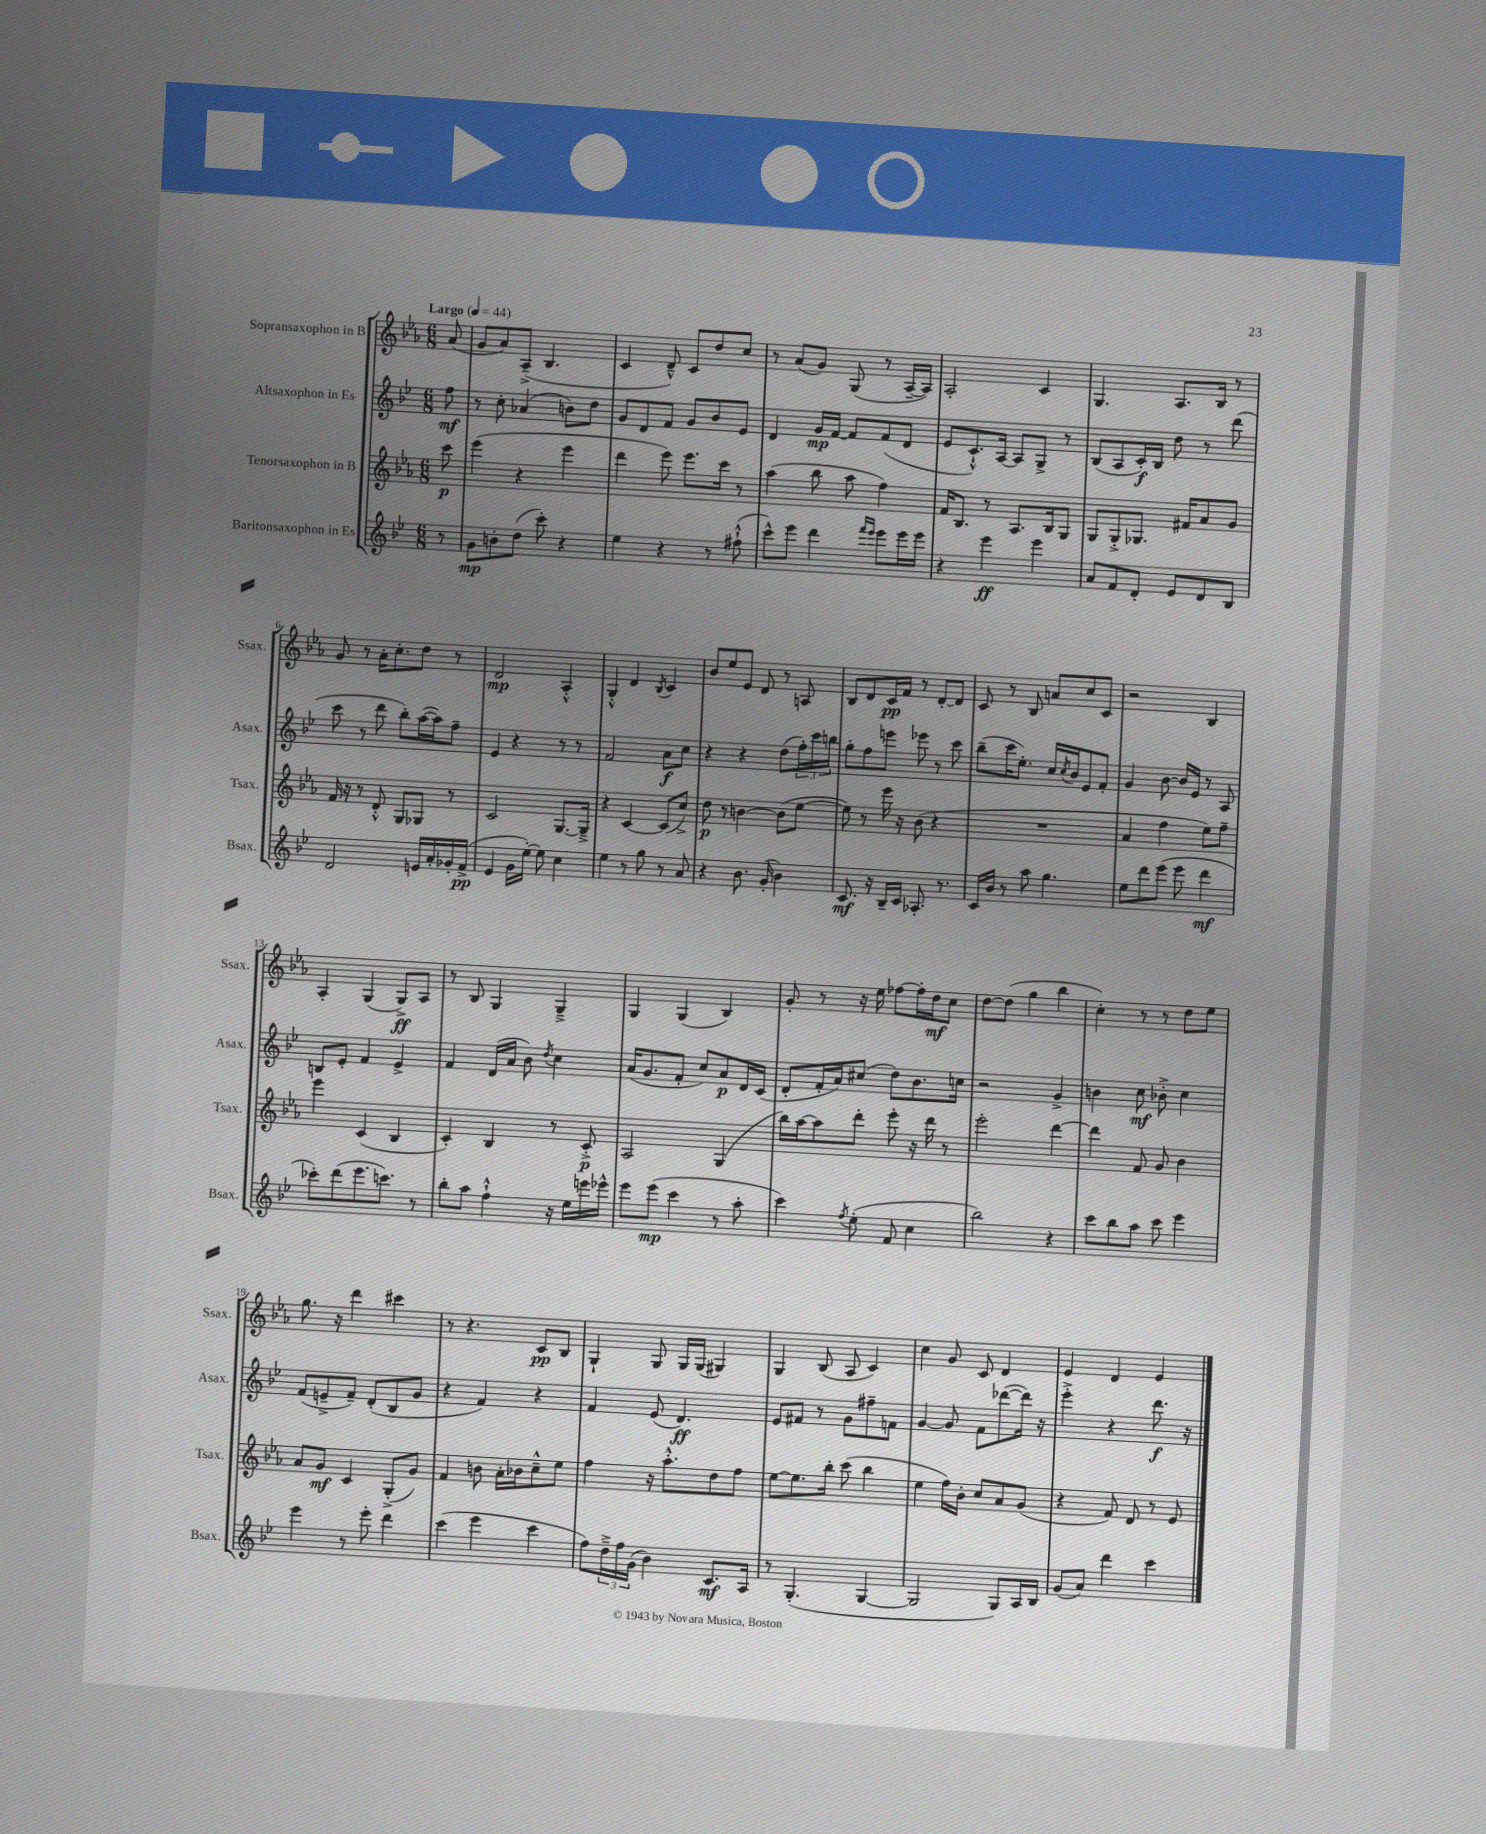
<<
\new StaffGroup <<
\new Staff = "s0" \with { instrumentName = "Sopransaxophon in B" shortInstrumentName = "Ssax." } {
    \clef treble \key ees \major \numericTimeSignature \time 6/8 \partial 8 \tempo "Largo" 4 = 44
    aes'8( |
    g'8 aes'8) aes8--->( bes4. |
    c'4 d'8---^) c'8 d''8 c''8 |
    r8 aes'8( g'8) g8( r8 aes16~-- aes16) |
    aes2-. c'4 |
    g4. aes8. bes16 r8 |
    g'8 r8 aes'16-. c''8.-. d''8 r8 |
    d'2\mp aes4-.-^ |
    g4-.-^ d'4 \acciaccatura { bes8 } c'4 |
    bes'8 ees''8 ees'8 d'8 r8 a8 |
    bes8 d'8 c'16\pp f'16 r8 d'8~-. d'8 |
    c'8 r8 bes8 a'8 c''8 c'8 |
    r2 bes4 |
    aes4-. g4( g8->\ff) aes8 |
    r8 bes8 g4 g4---> |
    g4 g4( bes4) |
    g'8-. r8 r16 ees''16 fes''8~ fes''16-. d''16\mf c''8 |
    d''8~ d''8( g''4 bes''4 |
    c''4-.) r8 r8 d''8 ees''8 |
    g''8. r16 d'''4 cis'''4 |
    r8 r4. c'8\pp bes8 |
    g4-! g8 g16 g16( gis4) |
    g4 bes8( aes8 c'4) |
    c''4 g'8 c'8 d'4 |
    ees'4 d'4 ees'4 \bar "|." |
}
\new Staff = "s1" \with { instrumentName = "Altsaxophon in Es" shortInstrumentName = "Asax." } {
    \clef treble \key bes \major \numericTimeSignature \time 6/8 \partial 8
    f''8\mf |
    r8 c''8-. aes'4( b'8) d''8 |
    g'8 d'8 f'8 g'8 bes'8 ees'8 |
    d'4 g'16\mp f'16~ f'8 f'8( d'8 |
    ees'8 c'8.-!-^) a16~ a8 g8-> r8 |
    bes8( a8 c'16-.\f) bes16 d''8 r8 d'''8( |
    c'''8 r8 d'''8 bes''8-.) a''16~( a''16) f''8-- |
    ees'4 r4 r8 r8 |
    f'2 a'8\f c''8 |
    r4 r4 d''8( \tuplet 3/2 { f''16-.) c'''16 b''16 } |
    g''8-. f''8 e'''8 ees'''8 r8 c'''8 |
    bes''8--( c'''16 ees''8.-.) c''16 \acciaccatura { c''8 } bes'16 ees'8 f'8-. |
    g'4 bes'8~ bes'16 ees'16 r8 a8 |
    b8 ees'8-. f'4 ees'4-> |
    f'4 d'16( a'16 bes'8) \acciaccatura { d''8 } c''4 |
    a'16( g'8. f'8-. c''8) a'8\p d'16 c'16( |
    d'8-. f'16-. a'16) cis''8( d''8) bes'8. c''16 |
    r2 g'4-> |
    b'4 c''8\mf bes'8-.-> c''4 |
    f'8( e'8---> f'8--) d'8-.( bes8 g'8 |
    r4 f'4) r4 |
    f'4 ees'8( d'4.\ff) |
    ees'8 fis'8 r8 g'8 fis''8-- f'8 |
    g'4~ g'8 f'8 des'''8~( des'''16) r16 |
    ees'''4-.-> r4 d'''8.\f r16 \bar "|." |
}
\new Staff = "s2" \with { instrumentName = "Tenorsaxophon in B" shortInstrumentName = "Tsax." } {
    \clef treble \key ees \major \numericTimeSignature \time 6/8 \partial 8
    c'''8\p |
    ees'''4( r4 ees'''4 |
    d'''4 ees'''8) ees'''8. c'''16 r8 |
    aes''4( bes''8 aes''8 f''4) |
    f'16 bes8. r8 aes8. bes16 g8 |
    g8 g8-.-> ges8. fis'16 aes'8 g'8 |
    f'16 r16 r8 d'8-.-^ g8 ges8 r8 |
    c'2 g8.~ g16---> |
    r4 c'4~ c'8( c''8->) |
    d''8\p r8 b'4~ b'8( ees''8~ |
    ees''8) r8 ees'''16 r16 bes'8( r4 |
    R2. |
    aes'4 f''4 ees''8) f''8-- |
    ees'''4 c'4( bes4 |
    c'4-.) bes4 r8 c'8-.->\p |
    aes2 g4( |
    bes''16) aes''16~ aes''8 d'''8-. ees'''8-. r16 d'''16 r8 |
    ees'''2-. d'''4~ |
    d'''4 f'8 g'8 bes'4 |
    aes'8 g'8\mf c'4 g8-.->( g'8) |
    f'4 b'8 aes'16-. bes'16 c''8---^ ees''8 |
    f''4 r16 aes''8.-.-^ d''8 f''8 |
    ees''8~ ees''8. bes''16-. c'''8( bes''4 |
    ees''4 f''16) bes'16-. c''8 aes'8 g'8( |
    r4 f'8) d'8 r8 ees'8 \bar "|." |
}
\new Staff = "s3" \with { instrumentName = "Baritonsaxophon in Es" shortInstrumentName = "Bsax." } {
    \clef treble \key bes \major \numericTimeSignature \time 6/8 \partial 8
    r8 |
    g'8\mp b'8-. d''8( c'''8-.) r4 |
    ees''4 r4 r8 fis''8-!-^( |
    c'''8-^) ees'''8 d'''4 \grace { f'''16 ees'''16 } ees'''8 ees'''16 ees'''16 |
    r4 ees'''4\ff ees'''4 |
    a'8 f'8 d'8-. ees'8 d'8 bes8 |
    d'2 e'16 a'16-. ges'16-. f'16->\pp( |
    ees'4 g'16 ees''16~-.) ees''8 c''4 |
    ees''4 r8 g''8 r8 a'8 |
    r4 bes'8. g'16-.( bes'4) |
    c'8.\mf r16 bes16-- c'16 aes8.-. r8. |
    c'16 bes'16 r8 a''8 g''4. |
    ees''8 d'''8 ees'''8( ees'''8 d'''4\mf |
    ces'''8-.) d'''8( ees'''8. c'''8.) r8 |
    bes''8-. a''8 f''4-!-^ r16 ees''16 e'''16 ees'''16-^ |
    ees'''8 ees'''8\mp( c'''4 r8 a''8-. |
    c'''4) \acciaccatura { f''8 } ees''8-.( f'8 c''4 |
    bes''2) r4 |
    c'''8 bes''8 a''8 c'''8 ees'''4 |
    ees'''4 r8 ees'''8-. d'''4 |
    c'''4( ees'''4 c'''4 |
    f''8) \tuplet 3/2 { d''16---> f''16 g'16( } bes'4) c'8.\mf a16 |
    r8 g4.-.( g4~ |
    g2 g8) a16 bes16 |
    g'8( a'8) d'''4 c'''4 \bar "|." |
}
>>
>>
